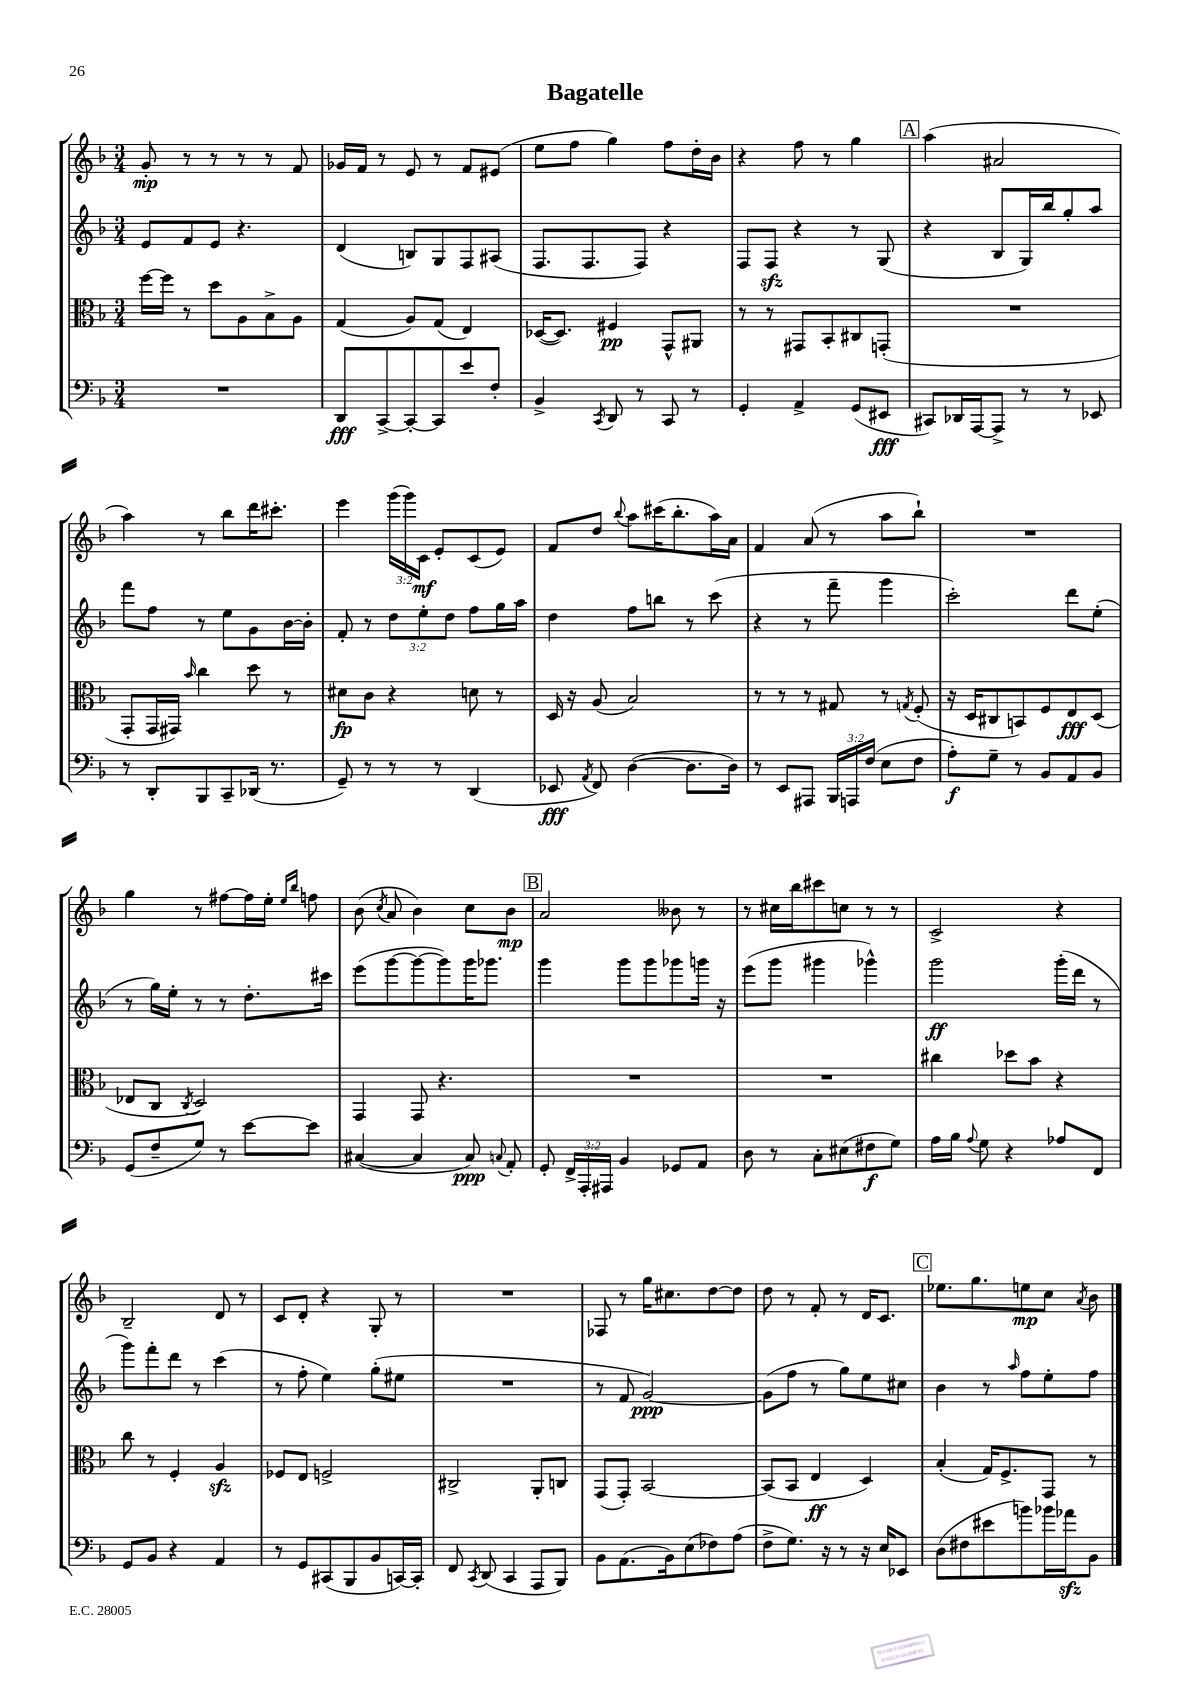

**kern	**kern	**kern	**kern
*staff4	*staff3	*staff2	*staff1
*clefF4	*clefC3	*clefG2	*clefG2
*k[b-]	*k[b-]	*k[b-]	*k[b-]
*M3/4	*M3/4	*M3/4	*M3/4
2.r	[16ff	8e	8g'
.	16ff]	.	.
.	8r	8f	8r
.	8dd	8e	8r
.	8A	4.r	8r
.	8B-^	.	8r
.	8A	.	8f
=	=	=	=
8DD	(4G	(4d	16g-
.	.	.	16f
[8CC^	.	.	8r
8CC'_	8A)	8B)	8e
8CC]	(8G	8G	8r
8e	4E)	8F	8f
8F'	.	(8A#	(8e#
=	=	=	=
4BB-^	([16D-	8.F	8ee
.	8.D-])	.	.
.	.	.	8ff
.	.	8.F	.
8qCC	.	.	.
8DD	4F#	.	4gg)
8r	.	8F)	.
8CC	8GG^^	4r	8ff
8r	8AA#	.	16dd'
.	.	.	16b-
=	=	=	=
4GG'	8r	8F	4r
.	8r	8F	.
4AA^	8GG#	4r	8ff
.	8BB-'	.	8r
(8GG	8C#	8r	4gg
8EE#	(8GG'	(8G	.
=	=	=	=
8CC#)	2.r	4r	(4aa
16DD-	.	.	.
[16AAA	.	.	.
8AAA^]	.	8B-	2a#
8r	.	16G)	.
.	.	16bb-	.
8r	.	8gg'	.
8EE-	.	8aa	.
=	=	=	=
8r	8GG'	8fff	4aa)
8DD'	16GG	8ff	.
.	16GG#)	.	.
.	16qqb-	.	.
8BBB-	4cc	8r	8r
8CC~	.	8ee	8bb-
(16DD-	8dd	8g	16ddd
8.r	.	.	8.ccc#'
.	8r	[16b-	.
.	.	16b-']	.
=	=	=	=
8GG~)	8d#	8f'	4eee
8r	8c	8r	.
8r	4r	12dd	(24ggg
.	.	.	24ggg)
.	.	12ee'	24c
8r	.	.	8e'
.	.	12dd	.
(4DD	8d	8ff	(8c
.	8r	16gg	8e)
.	.	16aa	.
=	=	=	=
8EE-	16D	4dd	8f
.	16r	.	.
8qAA	.	.	.
8FF)	(8A	.	8dd
.	.	.	8qqbb-
([4D	2B-)	8ff	8aa
.	.	8bb	(16ccc#
.	.	.	8.bb-'
8.D]	.	8r	.
.	.	(8ccc	16aa)
16D)	.	.	16a
=	=	=	=
8r	8r	4r	4f
8EE	8r	.	.
8AAA#	8r	8r	(8a
24BBB-	8G#	8fff~	8r
24AAA	.	.	.
(24F	.	.	.
8E	8r	4ggg	8aa
.	8qG	.	.
8F	(8F'	.	8bb-`)
=	=	=	=
8A')	16r	2ccc')	2.r
.	16D	.	.
8G~	8C#	.	.
8r	8BB)	.	.
8BB-	8F	.	.
8AA	8E	8ddd	.
8BB-	(8D	(8ee'	.
=	=	=	=
(8GG	8E-	8r	4gg
8F~	8C	16gg)	.
.	.	16ee'	.
.	8qC	.	.
8G)	2D)	8r	8r
8r	.	8r	[8ff#
[8e	.	8.dd'	16ff#]
.	.	.	16ee'
.	.	.	16qqee
.	.	.	16qqbb-
8e]	.	.	8ff
.	.	16ccc#	.
=	=	=	=
([4C#	4GG	(8eee	(8b-
.	.	.	8qcc
.	.	[8ggg	8a
4C#]	8GG	8ggg_	4b-)
.	4.r	8ggg])	.
8C#)	.	16ggg	8cc
.	.	8.ggg-	.
8qqC	.	.	.
8AA'	.	.	8b-
=	=	=	=
8GG'	2.r	4ggg	2a
24FF^	.	.	.
24AAA'	.	.	.
24AAA#	.	.	.
4BB-	.	8ggg	.
.	.	8ggg	.
8GG-	.	8ggg-	8b--
8AA	.	16ggg	8r
.	.	16r	.
=	=	=	=
8D	2.r	(8eee	8r
8r	.	8ggg	16cc#
.	.	.	16bb-
8C'	.	4ggg#	8ccc#
(8E#	.	.	8cc
8F#	.	4ggg-^^)	8r
8G)	.	.	8r
=	=	=	=
16A	4cc#	2ggg	2c^
16B-	.	.	.
8qqA	.	.	.
8G	.	.	.
4r	8dd-	.	.
.	8b-	.	.
8A-	4r	(16ggg'	4r
.	.	16ddd	.
8FF	.	8r	.
=	=	=	=
8GG	8cc	8ggg)	2B-~
8BB-	8r	8fff'	.
4r	4F'	8ddd	.
.	.	8r	.
4AA	4A	(4ccc	8d
.	.	.	8r
=	=	=	=
8r	8F-	8r	8c
8GG	8E	8ff'	8d'
(8CC#	2F^	4ee)	4r
8BBB-	.	.	.
8BB-	.	(8gg'	8G'
[16CC)	.	8ee#	8r
16CC']	.	.	.
=	=	=	=
8FF	2C#^	2.r	2.r
8qCC	.	.	.
(8DD	.	.	.
4CC	.	.	.
8AAA	8AA'	.	.
8BBB-)	8C	.	.
=	=	=	=
8BB-	(8GG	8r	8F-
(8.AA	8GG')	8f	8r
.	[2BB-	[2g)	16gg
16BB-)	.	.	8.cc#
(8E	.	.	.
8F-)	.	.	[8dd
(8A	.	.	8dd]
=	=	=	=
8F^	(8BB-]	(8g]	8dd
8.G)	8BB-	8ff	8r
.	4E	8r	8f'
16r	.	.	.
8r	.	8gg)	8r
16r	4D)	8ee	16d
16E	.	.	8.c
8EE-	.	8cc#	.
=	=	=	=
(8D	(4B-'	4b-	8.ee-
8F#	.	.	.
.	.	.	8.gg
8e#	16G)	8r	.
.	8.F^	.	.
.	.	16qqaa	.
8b)	.	8ff	8ee
16b-	8GG	8ee'	8cc
16a-	.	.	.
.	.	.	8qa
8BB-	8r	8ff	8b-
==	==	==	==
*-	*-	*-	*-
